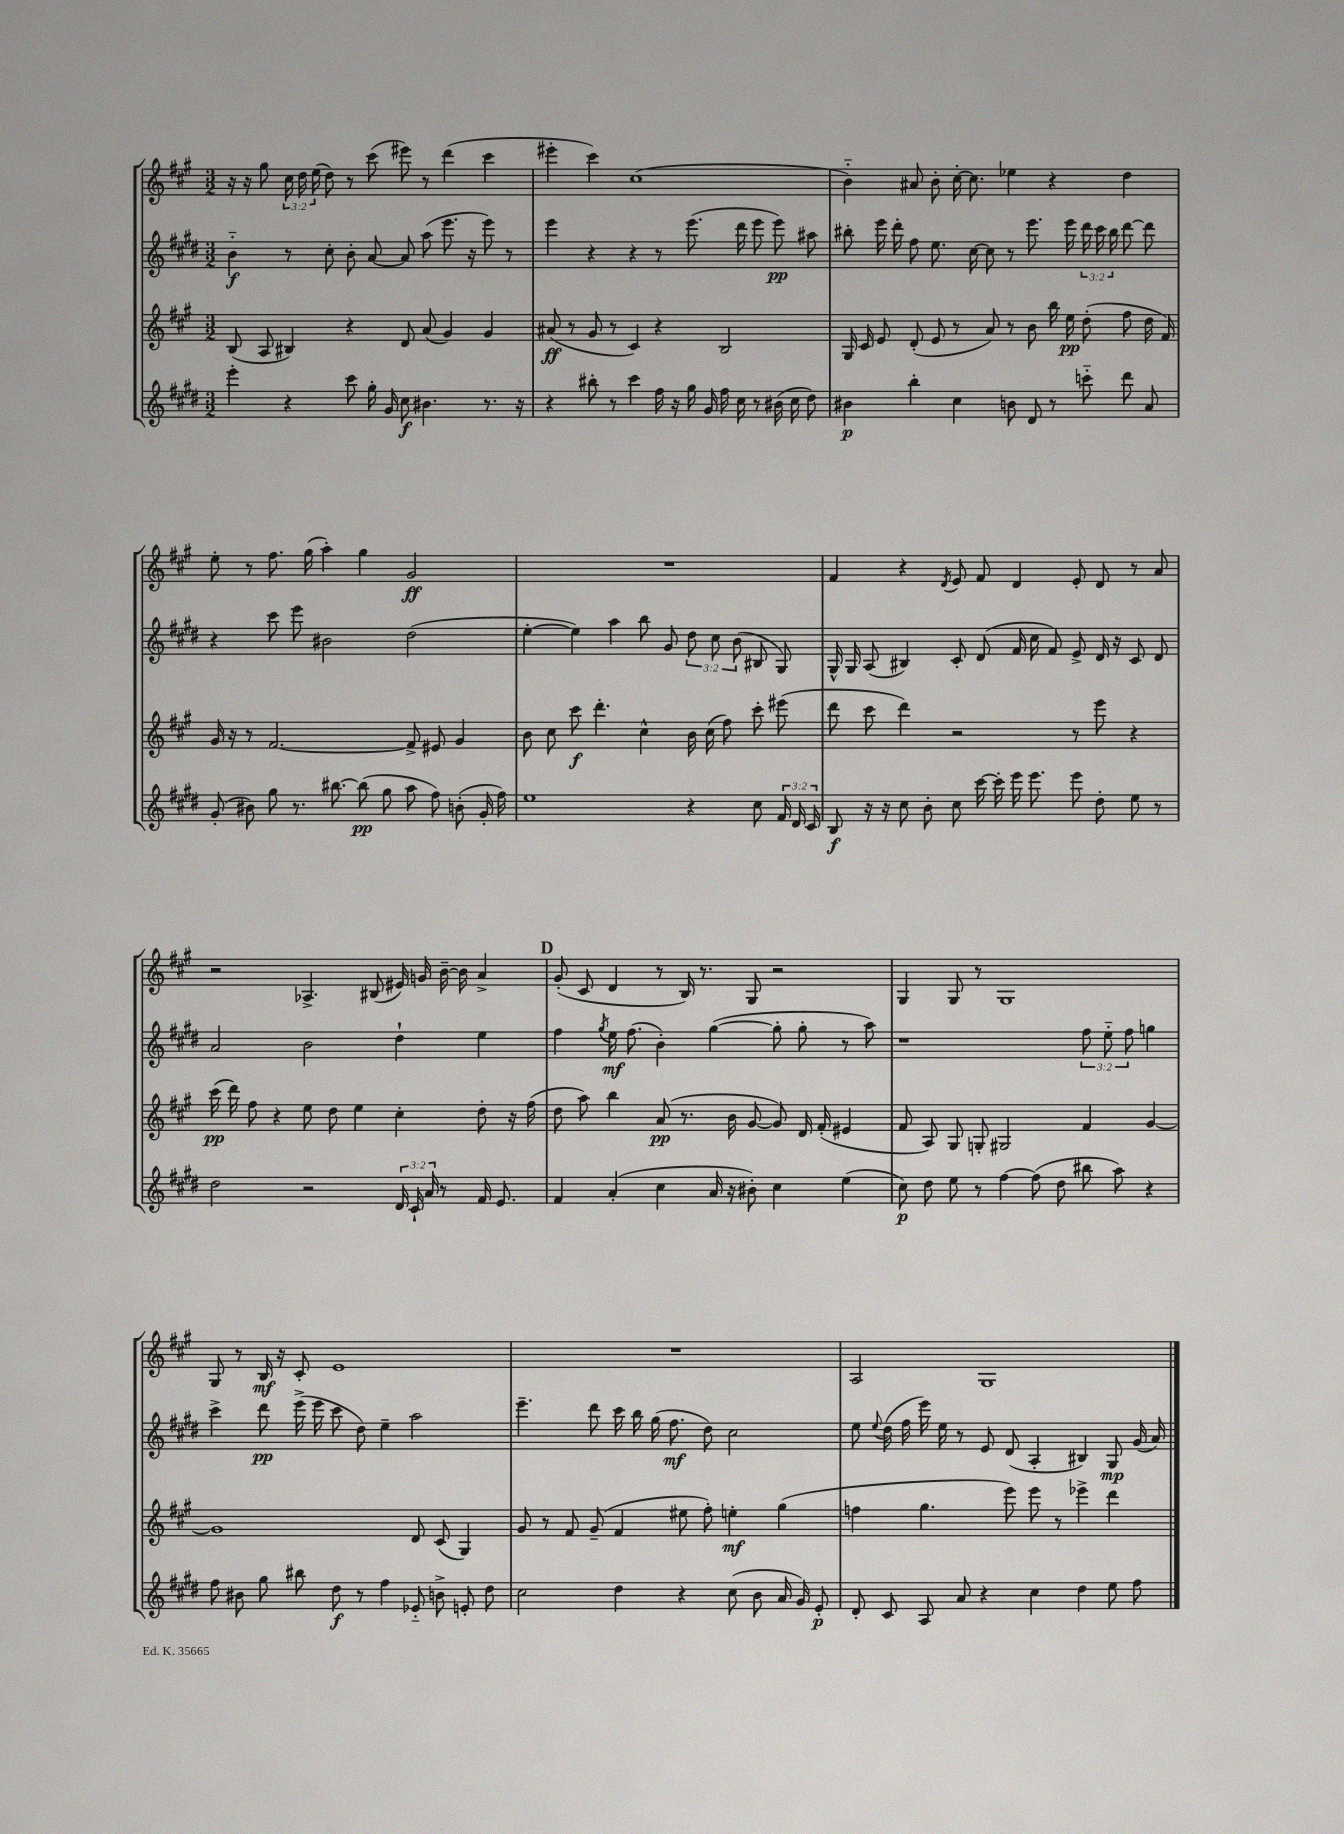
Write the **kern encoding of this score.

**kern	**kern	**kern	**kern
*staff4	*staff3	*staff2	*staff1
*clefG2	*clefG2	*clefG2	*clefG2
*k[f#c#g#d#]	*k[f#c#g#]	*k[f#c#g#d#]	*k[f#c#g#]
*M3/2	*M3/2	*M3/2	*M3/2
4eee'	(8B	4b'~	16r
.	.	.	16r
.	8A	.	8gg#
4r	4B#)	8r	24cc#
.	.	.	24dd
.	.	.	(24ee
.	.	8cc#'	8dd)
8ccc#	4r	8b'	8r
16gg#'	.	[8a	(8ccc#
16g#	.	.	.
8cc#	8d	8a]	8eee#)
4.b#	(8a	(8aa	8r
.	4g#)	8.eee	(4ddd
.	.	16r	.
8.r	4g#	8eee)	4ccc#
.	.	8r	.
16r	.	.	.
=	=	=	=
4r	(8a#	4eee	4eee#'
.	8r	.	.
8bb#'	8g#	4r	4ccc#)
8r	8r	.	.
4ccc#	4c#)	4r	(1cc#
16ff#	4r	8r	.
16r	.	.	.
16gg#	.	(8.eee	.
16g#	.	.	.
16ff#	2B	.	.
16cc#	.	16ddd#	.
8r	.	8eee	.
(16b#	.	8eee)	.
16cc#	.	.	.
8dd#)	.	8aa#	.
=	=	=	=
4b#	16G#	8bb#'	4b'~)
.	16c#	.	.
.	8e	16eee	.
.	.	16ddd#'	.
4bb'	(8d'	8ff#	8a#
.	8e	8.ee	8b'
4cc#	8r	.	[16cc#'
.	.	[16cc#	8.cc#]
.	8a)	8cc#]	.
8b	8r	8r	4ee-
8d#	8b	8.eee	.
8r	16bb	.	4r
.	16ee	16eee	.
8ccc'~	(8dd'	24ddd#	.
.	.	24ccc#	.
.	.	24bb#	.
8ddd#	8ff#	[8ddd#	4dd
8a	16dd	8ddd#]	.
.	16f#)	.	.
=	=	=	=
(8g#'	16g#	4r	8ee'
.	16r	.	.
8b#)	8r	.	8r
8gg#	[2.f#	8ccc#	8.ff#
8.r	.	8eee	.
.	.	.	(16gg#
.	.	2b#	4aa')
[8.bb#	.	.	.
(8bb#]	.	.	4gg#
8gg#	.	.	.
8aa	8f#^]	(2dd#	2g#
8ff#)	8e#	.	.
(8b'	4g#	.	.
16g#'	.	.	.
16ff#)	.	.	.
=	=	=	=
1ee	8b	[4ee'	1.r
.	8cc#	.	.
.	8ccc#	4ee])	.
.	4.ddd'	.	.
.	.	4aa	.
.	4cc#^^	8bb	.
.	.	8g#	.
4r	16b	12dd#	.
.	(16cc#	.	.
.	.	12cc#	.
.	8ff#)	.	.
.	.	(12b	.
8cc#	8ccc#'	8B#	.
24f#	(8eee#	8G#)	.
24d#	.	.	.
24c#	.	.	.
=	=	=	=
8B	8ddd	16G#^^	4f#
.	.	16G#	.
16r	8ccc#	(8A	.
16r	.	.	.
8cc#	4ddd)	4B#)	4r
8b'	.	.	.
.	.	.	8qd
8cc#	2r	8c#'	8e
[16ccc#	.	(8d#	8f#
16ccc#']	.	.	.
16eee	.	16f#	4d
8.eee	.	16cc#	.
.	.	8f#)	.
8eee	8r	8e^	8e'
8dd#'	8eee	16d#	8d
.	.	16r	.
8ee	4r	8c#	8r
8r	.	8d#	8a
=	=	=	=
2dd#	(16ccc#	2a	2r
.	16ddd)	.	.
.	8ff#	.	.
.	4r	.	.
2r	8ee	2b	4.A-^
.	8dd	.	.
.	4ee	.	.
.	.	.	(8B#
24d#	4cc#'	4dd#`	16e#)
24c#`	.	.	.
.	.	.	16g
24a	.	.	.
8r	.	.	[16b~
.	.	.	16b]
16f#	8dd'	4ee	4a^
8.e	.	.	.
.	16r	.	.
.	(16ff#	.	.
=	=	=	=
4f#	8dd	4ff#	(8g#'
.	8aa)	.	8c#
.	.	8qgg#	.
(4a'	4bb	16ee	4d
.	.	(8.ff#	.
4cc#	(8a	4b')	8r
.	8.r	.	16B)
.	.	.	8.r
16a	.	([4gg#	.
16r	16b	.	.
8b#')	[8g#	.	8G#
4cc#	8g#])	8gg#']	2r
.	16d	8gg#'	.
.	(16f#'	.	.
(4ee	4e#	8r	.
.	.	8aa)	.
=	=	=	=
8cc#)	8f#	1r	4G#
8dd#	8A)	.	.
8ee	8G#	.	8G#
8r	8G'	.	8r
[4ff#	2G#	.	1G#
(8ff#]	.	.	.
8dd#	.	.	.
8bb#	4f#	12ff#	.
.	.	12ee'~	.
8aa)	.	.	.
.	.	12ff#	.
4r	[4g#	4gg	.
=	=	=	=
8ff#	1g#]	4ccc#^	8G#
8b#	.	.	8r
8gg#	.	8ddd#	16B
.	.	.	16r
8bb#	.	(16eee^	8c#'
.	.	16eee	.
8dd#	.	8ccc#	1e
8r	.	8dd#)	.
4ff#	.	4ee~	.
8e-'~	8d	2aa	.
8b^	(8c#	.	.
8e'	4G#)	.	.
8dd#	.	.	.
=	=	=	=
2cc#	8g#	4.eee~	1.r
.	8r	.	.
.	8f#	.	.
.	(8g#~	8ddd#	.
4dd#	4f#	16ccc#	.
.	.	16bb	.
.	.	(16gg#	.
.	.	8.ff#	.
4r	8ee#	.	.
.	8ff#')	8dd#)	.
(8cc#	4ee'	2cc#	.
8b	.	.	.
16a	(4gg#	.	.
16g#)	.	.	.
8e'	.	.	.
=	=	=	=
8d#'	4ff	8ee	2A
.	.	8qqee	.
8c#	.	(16dd#	.
.	.	16ff#	.
8A	4.gg#	16eee)	.
.	.	16ee	.
8a	.	8r	.
4r	.	8e	1G#
.	8eee)	(8d#	.
4cc#	8eee	4A'	.
.	8r	.	.
4dd#	4eee-^	4B#)	.
8ee	4ddd	8G#	.
8ff#	.	(16g#	.
.	.	16a)	.
==	==	==	==
*-	*-	*-	*-
